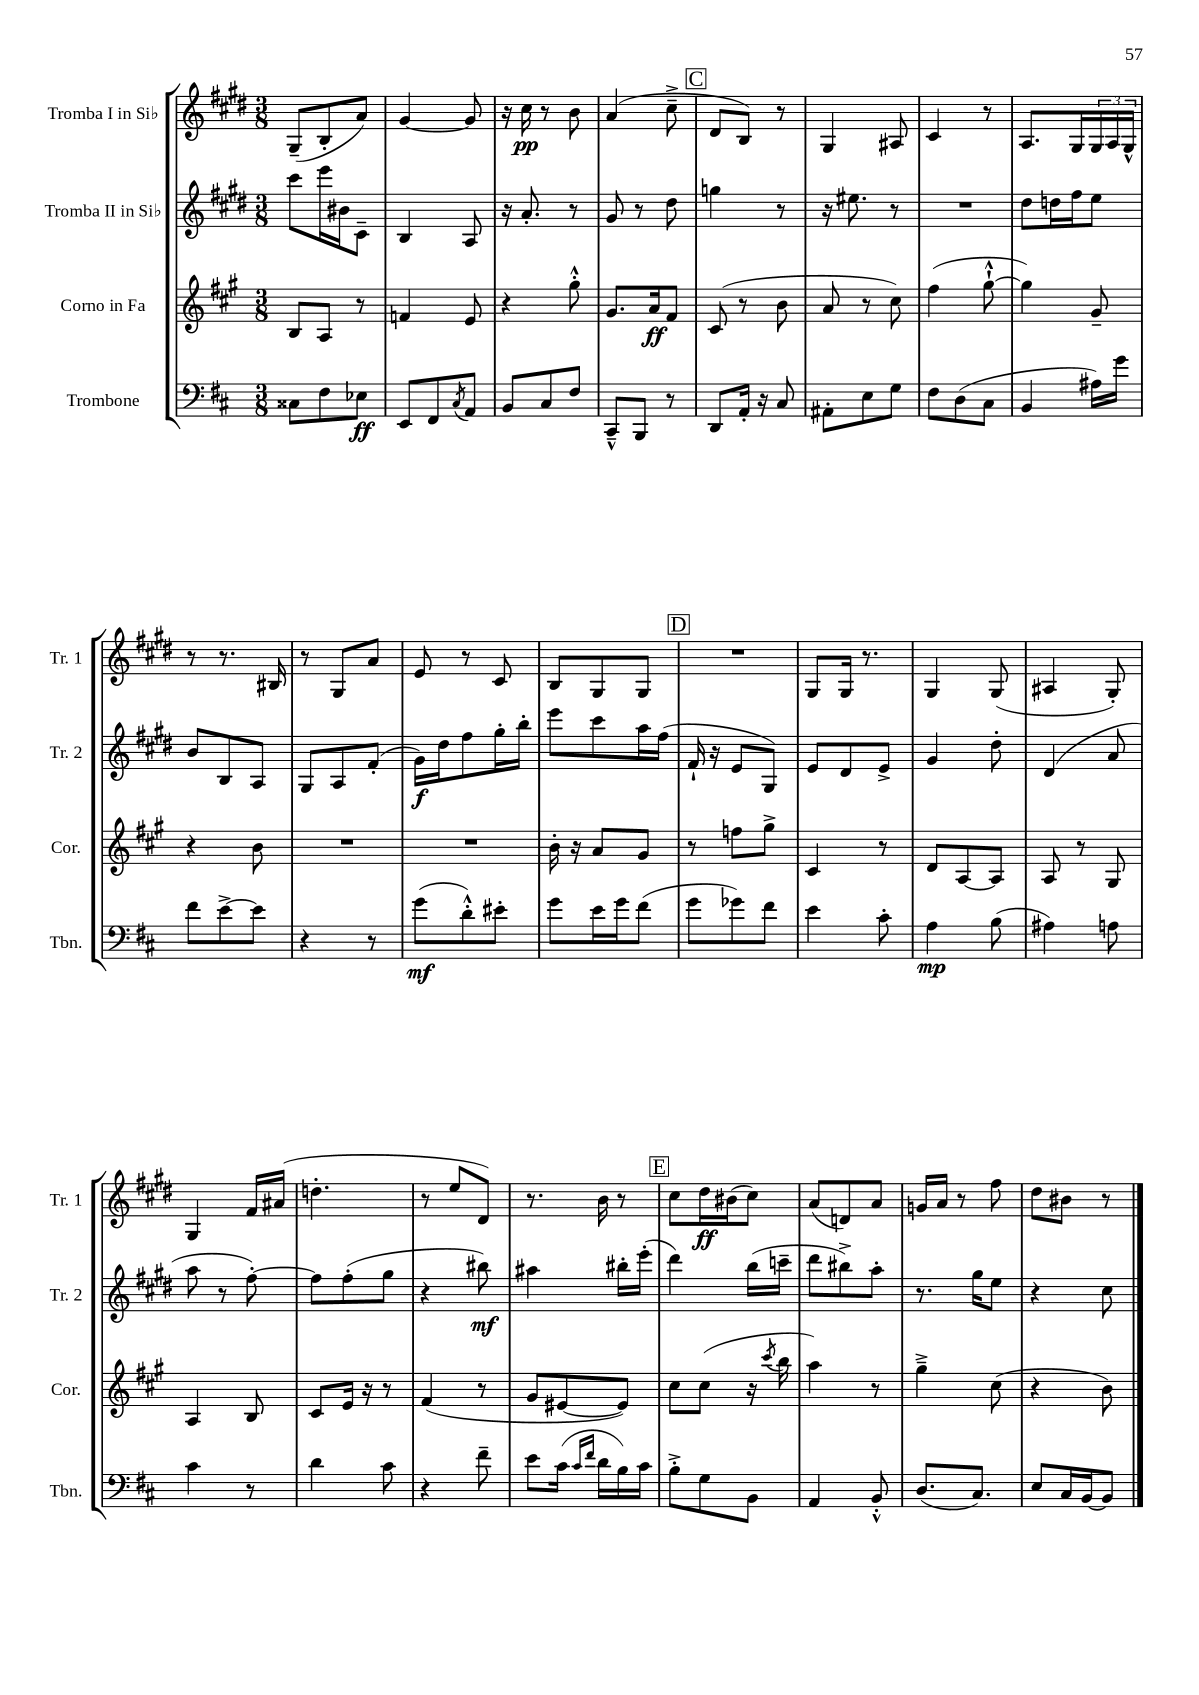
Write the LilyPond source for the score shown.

<<
\new StaffGroup <<
\new Staff = "s0" \with { instrumentName = "Tromba I in Sib" shortInstrumentName = "Tr. 1" } {
    \clef treble \key e \major \numericTimeSignature \time 3/8
    gis8--( b8-. a'8) |
    gis'4~ gis'8 |
    r16 cis''16\pp r8 b'8 |
    a'4( cis''8---> |
    \mark \markup { \box "C" } dis'8 b8) r8 |
    gis4 ais8 |
    cis'4 r8 |
    a8. gis16 \tuplet 3/2 { gis16 a16 gis16-^ } |
    r8 r8. bis16 |
    r8 gis8 a'8 |
    e'8 r8 cis'8 |
    b8 gis8 gis8 |
    \mark \markup { \box "D" } R4. |
    gis8 gis16 r8. |
    gis4 gis8( |
    ais4 gis8-.) |
    gis4 fis'16 ais'16( |
    d''4.-. |
    r8 e''8 dis'8) |
    r8. b'16 r8 |
    \mark \markup { \box "E" } cis''8 dis''16\ff bis'16( cis''8) |
    a'8( d'8) a'8 |
    g'16 a'16 r8 fis''8 |
    dis''8 bis'8 r8 \bar "|." |
}
\new Staff = "s1" \with { instrumentName = "Tromba II in Sib" shortInstrumentName = "Tr. 2" } {
    \clef treble \key e \major \numericTimeSignature \time 3/8
    cis'''8 e'''16 bis'16 cis'8-- |
    b4 a8 |
    r16 a'8.-. r8 |
    gis'8 r8 dis''8 |
    \mark \markup { \box "C" } g''4 r8 |
    r16 eis''8. r8 |
    R4. |
    dis''8 d''16 fis''16 e''8 |
    b'8 b8 a8 |
    gis8 a8 fis'8-.( |
    gis'16\f) dis''16 fis''8 gis''16-. b''16-. |
    e'''8 cis'''8 a''16 fis''16( |
    \mark \markup { \box "D" } fis'16-! r16 e'8 gis8) |
    e'8 dis'8 e'8-> |
    gis'4 dis''8-. |
    dis'4( a'8 |
    a''8 r8 fis''8~-.) |
    fis''8 fis''8-.( gis''8 |
    r4 bis''8\mf) |
    ais''4 bis''16-. e'''16-.( |
    \mark \markup { \box "E" } dis'''4) b''16( c'''16-- |
    dis'''8 bis''8->) a''8-. |
    r8. gis''16 e''8 |
    r4 cis''8 \bar "|." |
}
\new Staff = "s2" \with { instrumentName = "Corno in Fa" shortInstrumentName = "Cor." } {
    \clef treble \key a \major \numericTimeSignature \time 3/8
    b8 a8 r8 |
    f'4 e'8 |
    r4 gis''8-.-^ |
    gis'8. a'16\ff fis'8 |
    \mark \markup { \box "C" } cis'8( r8 b'8 |
    a'8 r8 cis''8) |
    fis''4( gis''8~-!-^ |
    gis''4) gis'8-- |
    r4 b'8 |
    R4. |
    R4. |
    b'16-. r16 a'8 gis'8 |
    \mark \markup { \box "D" } r8 f''8 gis''8-> |
    cis'4 r8 |
    d'8 a8~ a8 |
    a8 r8 gis8 |
    a4 b8 |
    cis'8 e'16 r16 r8 |
    fis'4( r8 |
    gis'8 eis'8~ eis'8) |
    \mark \markup { \box "E" } cis''8 cis''8( r16 \acciaccatura { cis'''8 } b''16 |
    a''4) r8 |
    gis''4---> cis''8( |
    r4 b'8) \bar "|." |
}
\new Staff = "s3" \with { instrumentName = "Trombone" shortInstrumentName = "Tbn." } {
    \clef bass \key d \major \numericTimeSignature \time 3/8
    cisis8 fis8 ees8\ff |
    e,8 fis,8 \acciaccatura { cis8 } a,8 |
    b,8 cis8 fis8 |
    cis,8---^ b,,8 r8 |
    \mark \markup { \box "C" } d,8 a,16-. r16 cis8 |
    ais,8-. e8 g8 |
    fis8 d8( cis8 |
    b,4 ais16) g'16 |
    fis'8 e'8~-> e'8 |
    r4 r8 |
    g'8\mf( d'8-.-^) eis'8-. |
    g'8 e'16 g'16 fis'8( |
    \mark \markup { \box "D" } g'8 ges'8) fis'8 |
    e'4 cis'8-. |
    a4\mp b8( |
    ais4) a8 |
    cis'4 r8 |
    d'4 cis'8 |
    r4 fis'8-- |
    e'8 cis'16( \grace { cis'16 fis'16 } d'16 b16) cis'16 |
    \mark \markup { \box "E" } b8-.-> g8 b,8 |
    a,4 b,8-.-^ |
    d8.( cis8.) |
    e8 cis16 b,16~ b,8 \bar "|." |
}
>>
>>
\layout { \context { \Score \remove "Bar_number_engraver" } }
